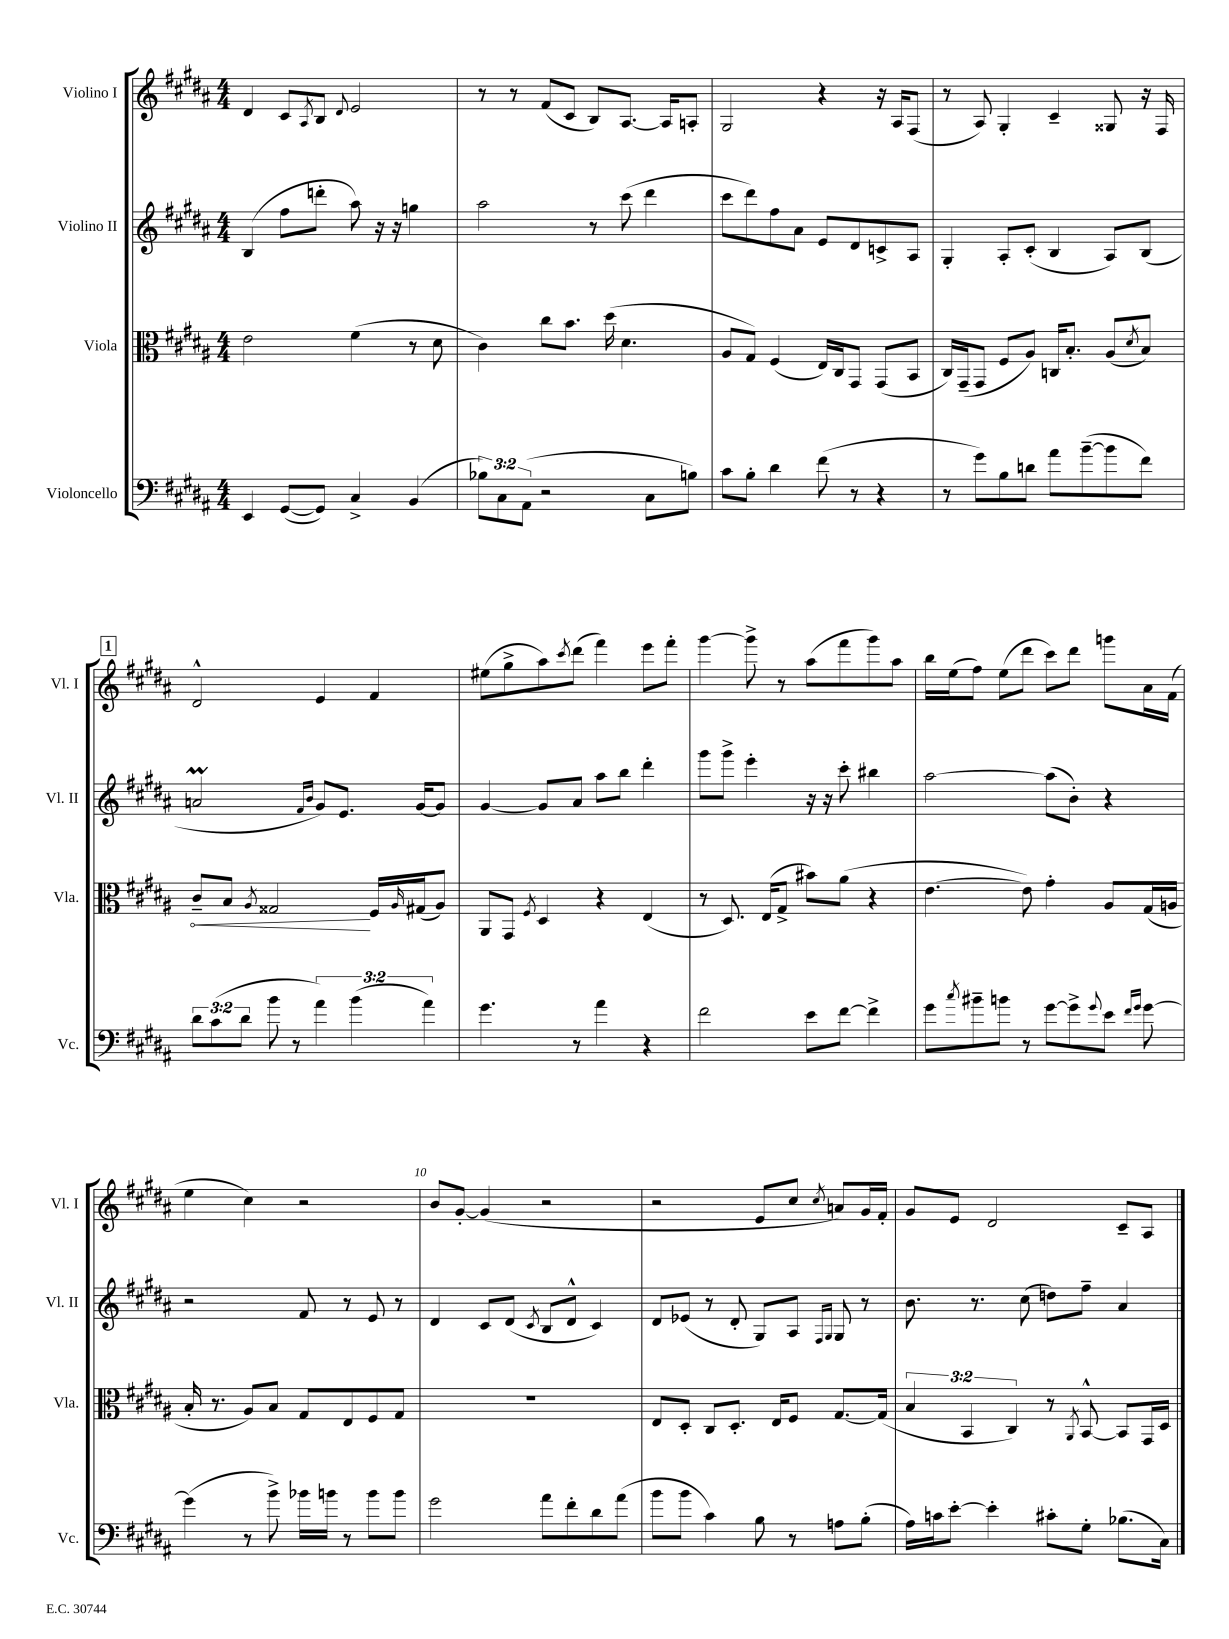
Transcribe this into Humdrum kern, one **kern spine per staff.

**kern	**kern	**kern	**kern
*staff4	*staff3	*staff2	*staff1
*clefF4	*clefC3	*clefG2	*clefG2
*k[f#c#g#d#a#]	*k[f#c#g#d#a#]	*k[f#c#g#d#a#]	*k[f#c#g#d#a#]
*M4/4	*M4/4	*M4/4	*M4/4
4EE	2e	(4B	4d#
([8GG#	.	8ff#	8c#
.	.	.	8qA#
8GG#])	.	8ddd'	8B
.	.	.	8qqd#
4C#^	(4f#	8aa#)	2e
.	.	16r	.
.	.	16r	.
(4BB	8r	4gg	.
.	8d#	.	.
=	=	=	=
12B-)	4c#)	2aa#	8r
12C#	.	.	.
.	.	.	8r
(12AA#	.	.	.
2r	8cc#	.	(8f#
.	8.b	.	8c#
.	.	8r	8B)
.	(16dd#	.	.
.	4.d#	(8ccc#	[8.A#
8C#	.	4ddd#	.
.	.	.	16A#]
8B)	.	.	8A'
=	=	=	=
8c#	8A#	8ccc#	2G#
8B'	8G#)	8ddd#)	.
4d#	(4F#	8ff#	.
.	.	8a#	.
(8f#	16E)	8e	4r
.	16C#	.	.
8r	8GG#	8d#	.
4r	(8GG#	8c^	16r
.	.	.	16A#
.	8BB	8A#	(8F#
=	=	=	=
8r	16C#)	4G#'	8r
.	(16GG#~	.	.
8g#)	8GG#	.	8A#)
8B	8F#	8A#'	4G#'
8d	8A#)	(8c#'	.
8a#	16C	4B	4c#~
.	8.B'	.	.
([8b~	.	.	.
8b]	(8A#	8A#)	8G##
.	8qd#	.	.
8f#)	8B)	(8B	16r
.	.	.	16F#
=	=	=	=
12d#	8c#~	2a	2d#^^
(12c#	.	.	.
.	8B	.	.
12d#	.	.	.
.	8qA#	.	.
8b	2G##	.	.
8r	.	.	.
.	.	16qqf#	.
.	.	16qqb	.
6a#)	.	8g#)	4e
.	.	8.e	.
(6b	.	.	.
.	16F#	.	4f#
.	16qqA#	.	.
.	(16G#	[16g#	.
6a#)	.	.	.
.	8A#)	8g#]	.
=	=	=	=
4.g#	8AA#	[4g#	(8ee#
.	8GG#	.	8gg#^
.	8qF#	.	.
.	4D#	8g#]	8aa#)
.	.	.	8qccc#
8r	.	8a#	(8ddd#
4a#	4r	8aa#	4fff#)
.	.	8bb	.
4r	(4E	4ddd#'	8eee
.	.	.	8fff#'
=	=	=	=
2f#	8r	8ggg#	[4ggg#
.	8.D#)	8ggg#^	.
.	.	4eee'	8ggg#^]
.	(16E	.	.
.	8G#^	.	8r
8e	8b#)	16r	(8aa#
.	.	16r	.
[8f#	(8a#	8ccc#'	8fff#
4f#^]	4r	4bb#	8ggg#)
.	.	.	8aa#
=	=	=	=
8g#	[4.e	[2aa#	16bb
.	.	.	(16ee
8qcc#	.	.	.
8b#~	.	.	8ff#)
8b	.	.	(8ee
8r	8e])	.	8ddd#
[8g#	4g#'	(8aa#]	8ccc#)
8g#^]	.	8b')	8ddd#
8qqg#	.	.	.
8e	8A#	4r	8ggg
16qqf#	.	.	.
16qqg#	.	.	.
[8g#	(16G#	.	16a#
.	16A	.	(16f#
=	=	=	=
(4g#]	16B'	2r	4ee
.	8.r	.	.
8r	8A#)	.	4cc#)
8b^)	8B	.	.
16b-	8G#	8f#	2r
16b	.	.	.
8r	8E	8r	.
8b	8F#	8e	.
8b	8G#	8r	.
=	=	=	=
2g#	1r	4d#	8b
.	.	.	[8g#'
.	.	8c#	(4g#]
.	.	(8d#	.
.	.	8qc#	.
8a#	.	8B	2r
8f#'	.	8d#^^	.
8d#	.	4c#)	.
(8a#	.	.	.
=	=	=	=
8b	8E	8d#	2r
8b	8D#'	(8e-	.
4c#)	8C#	8r	.
.	8.D#'	8d#'	.
8B	.	8G#)	8e
.	16E	.	.
8r	8F#	8A#	8cc#
.	.	16qqF#	.
.	.	16qqG#	8qcc#
8A	[8.G#	8G#	8a)
(8B'	.	8r	16g#
.	(16G#]	.	16f#'
=	=	=	=
16A#)	6B	8.b	8g#
16c	.	.	.
[8e'	.	.	8e
.	6BB	.	.
.	.	8.r	.
4e']	.	.	2d#
.	6C#)	.	.
.	.	(8cc#	.
8c#'	8r	8dd)	.
.	8qAA#	.	.
8G#'	[8BB^^	8ff#~	.
(8.B-	8BB]	4a#	8c#~
.	16GG#	.	8A#
16C#)	16D#	.	.
==	==	==	==
*-	*-	*-	*-
